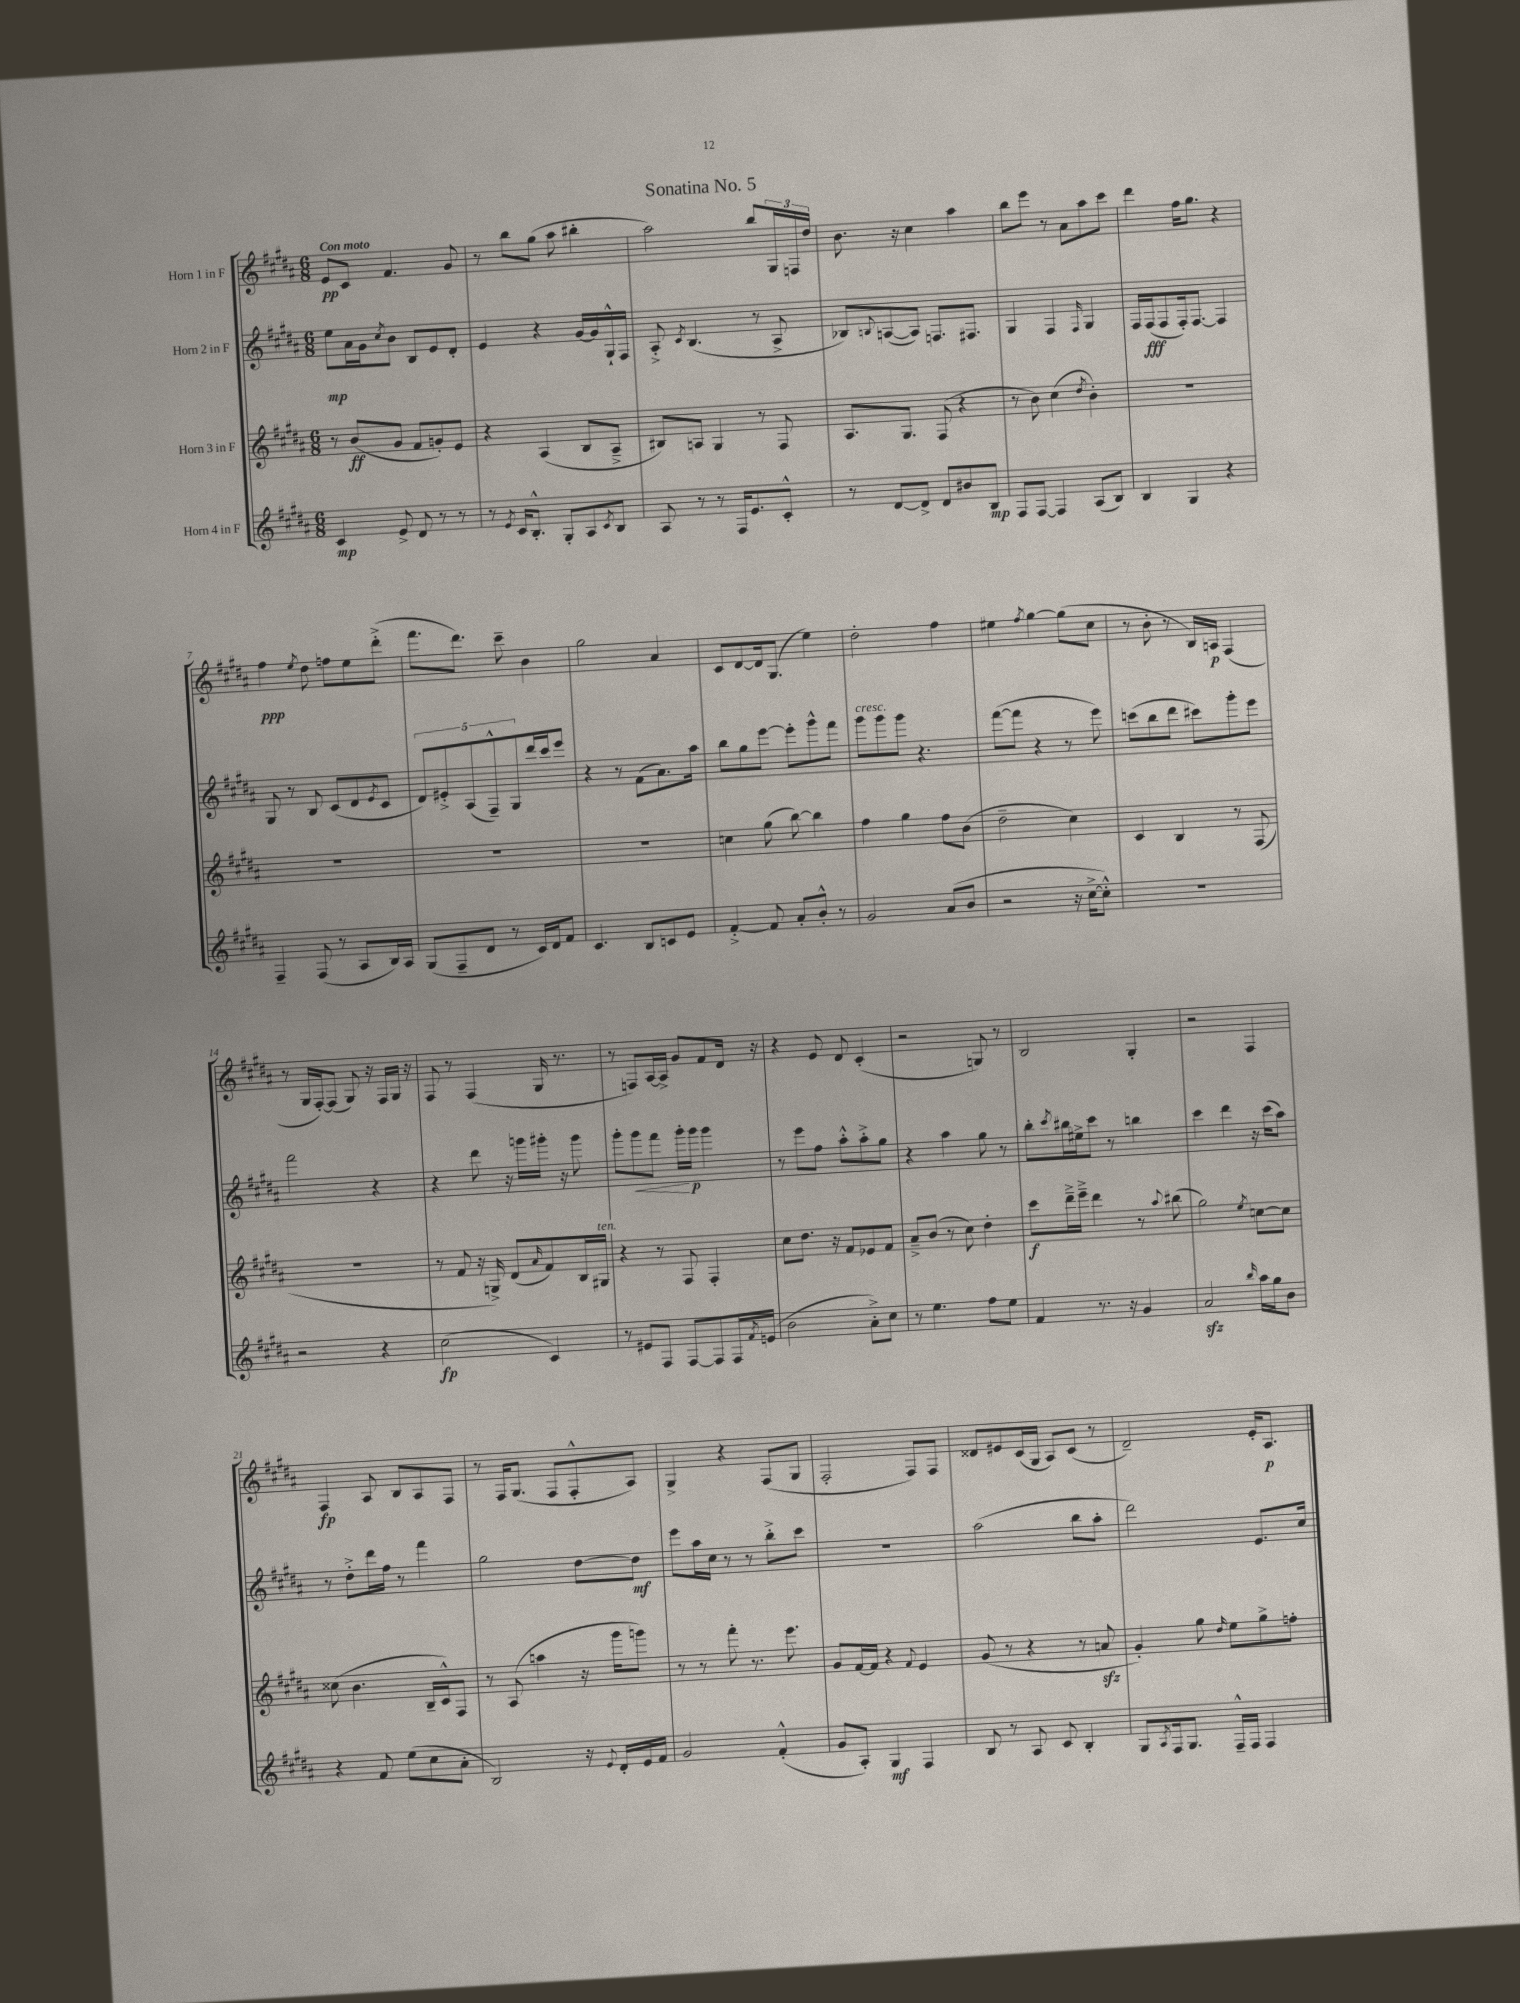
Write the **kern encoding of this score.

**kern	**kern	**kern	**kern
*staff4	*staff3	*staff2	*staff1
*clefG2	*clefG2	*clefG2	*clefG2
*k[f#c#g#d#a#]	*k[f#c#g#d#a#]	*k[f#c#g#d#a#]	*k[f#c#g#d#a#]
*M6/8	*M6/8	*M6/8	*M6/8
4c#/	8r	8ee\L	8e/L
.	(8b/L	16a#\L	8c#/J
.	.	16g#\J	.
.	.	8qcc#/	.
8e^/	8g#/J	8b\J	4.f#/
8d#/	8f#/L	8B/L	.
8r	8g'/)	8e/	.
8r	8e/J	8d#'/J	8g#/
=	=	=	=
8r	4r	4e/	8r
8qe/	.	.	.
16c#/LK	.	.	8bb\L
8.B'^^/J	.	.	.
.	(4A#/	4r	(8gg#\J
8G#'/L	.	.	8aa#\
8A#/	8B/L	[16g#/LL	4bb#'\
.	.	16g#/]	.
8qc#/	.	.	.
8B/J	8A#~^/J	16G#`^^/	.
.	.	16F#/JJ	.
=	=	=	=
8A#/	8B#/L)	8A#'^/	2aa#\)
.	.	8qc#/	.
8r	8A/J	(4.B/	.
8r	4G#/	.	.
16F#/LK	.	.	.
8.e/	.	.	.
.	8r	8r	8bb/L
8c#'^^/J	8F#/	8A#^/	24G#/L
.	.	.	24F/
.	.	.	24dd#/JJ
=	=	=	=
8r	8.A#/L	8B-/L)	8.b\
.	.	8qqB/	.
[8d#/L	.	([8A/	.
.	8.G#/J	.	16r
8d#^/]J	.	8A/]J)	4cc#\
8d#/L	(8F#/	8.F/L	.
8b#/	4r	.	4aa#\
.	.	8.F#/J	.
8B/J	.	.	.
=	=	=	=
8F#/L	8r	4G#/	8bb\L
[8F#/J	8b\)	.	8eee\J
4F#/]	(4cc#\	4F#/	8r
.	.	.	8a#\L
.	8qdd#/	16qqF#/	.
(8A#/L	4b'\)	4G#/	8aa#\
8B/J)	.	.	8ccc#\J
=	=	=	=
4B/	2.r	16F#/LL	4ddd#\
.	.	(16F#/J	.
.	.	8F#/	.
4G#/	.	16F#'/k)	16ff#\LK
.	.	[8.F#/J	8.gg#\J
4r	.	4F#/]	4r
=	=	=	=
4F#~/	2.r	8G#/	4ff#\
.	.	8r	.
.	.	.	8qee/
(8F#/	.	8B/	8dd#\
8r	.	(8c#/L	8ff\L
8A#/L	.	8d#/	8ee\
.	.	8qe/	.
16B/L)	.	8c#/J	(8ddd#'^\J
16A#/JJ	.	.	.
=	=	=	=
(8G#/L	2.r	10d#/L)	8.fff#\L
.	.	10e#'^/	.
8F#~/	.	.	.
.	.	.	8.ddd#\J)
.	.	(10A#/	.
8d#/J	.	.	.
.	.	10F#~^^/)	.
8r	.	.	8ccc#~\
.	.	10G#/	.
16c#/LL)	.	16ddd#/L	4b\
16d#/J	.	16ccc#/J	.
8f#/J	.	8eee/J	.
=	=	=	=
4.c#/	2.r	4r	2gg#\
.	.	8r	.
8B/L	.	(8f#\L	.
8c/	.	8.a#\)	4a#/
8e/J	.	.	.
.	.	16aa#\Jk	.
=	=	=	=
[4f#'^/	4cc\	8bb\L	8c#/L
.	.	8gg#\	[8d#/
8f#/]	(8gg#\	[8eee\J	16d#/]k
.	.	.	(8.G#/J
8a#'/L	[8bb\)	8eee'\]L	.
8b'^^/J	4bb\]	8ggg#^^\	4ee\)
8r	.	8fff#\J	.
=	=	=	=
2g#/	4ff#\	8ggg#\L	2dd#'\
.	.	8ggg#\	.
.	4gg#\	8ggg#\J	.
.	.	4.r	.
(8a#/L	8ff#\L	.	4ff#\
8b/J	(8b\J	.	.
=	=	=	=
2r	2dd#~\	([8fff#\L	4ee#\
.	.	8fff#\]J	.
.	.	.	8qff#/
.	.	4r	[4gg#\
16r	4cc#\)	8r	(8gg#\]L
[16cc#^\LK	.	.	.
8cc#'^^\]J)	.	8eee\)	8cc#\J
=	=	=	=
2.r	4c#/	(8ccc\L	8r
.	.	8bb\	8b'\
.	4B/	8ddd#\J	8r
.	.	8ccc#\L)	16B/LL)
.	.	.	16A/JJ
.	8r	8ggg#'\	(4F#/
.	(8F#/	8eee\J	.
=	=	=	=
2r	2.r	2fff#\	8r
.	.	.	16G#/LL
.	.	.	[16F#'/J)
.	.	.	(8F#/]J
.	.	.	8G#/)
4r	.	4r	16r
.	.	.	16F#/LL
.	.	.	16G#/JJ
.	.	.	16r
=	=	=	=
(2cc#\	8r	4r	8F#/
.	8f#/	.	8r
.	16r	8ddd#\	(4F#/
.	16G^/)	.	.
.	(8d#/L	16r	.
.	.	16ggg\LL	.
.	16qqa#/	.	.
4c#/)	8f#/)	16ggg#'\JJ	16G#/
.	.	16r	8.r
.	16B/L	8ggg#\	.
.	16G#/JJ	.	.
=	=	=	=
8r	4r	8ggg#'\L	8r
8e#/L	.	8ggg#\	8F/L)
8F#/J	8r	8fff#\J	[16A#/L
.	.	.	16A#^/]JJ
[8F#/L	8F#/	16ggg#'\LL	8g#/L
.	.	16ggg#\JJ	.
8F#/]	4F#'/	4ggg#\	8f#/
16F#/L	.	.	16d#/Jk
8qf#/	.	.	.
(16e/JJ	.	.	16r
=	=	=	=
2b\	8cc#\L	8r	4r
.	8.dd#\J	8eee\L	.
.	.	8ff#\J	8e/
.	16r	.	.
.	8f#/L	8aa#'^^\L	8d#/
8a#'^\L)	8e-/	8aa#'^\	(4c#'/
8cc#\J	8f#/J	8gg#\J	.
=	=	=	=
8r	8a#~^/L	4r	2r
4.ee\	(8b/J	.	.
.	8r	4aa#\	.
.	8cc#\)	.	.
8ff#\L	4dd#'\	8gg#\	8G/)
8ee\J	.	8r	8r
=	=	=	=
4f#/	8ccc#\L	8bb'\L	2B/
.	.	8qccc#/	.
.	16ddd#~^\L	16bb#\L	.
.	16eee~^\JJ	16ee#^\J	.
8.r	4ddd#\	8ccc#\J	.
.	.	8r	.
16r	.	.	.
4g#/	8r	4bb\	4G#'/
.	8qqaa#/	.	.
.	(8bb#\	.	.
=	=	=	=
2a#/	2gg#\)	4ccc#\	2r
.	.	4ddd#\	.
16qqbb/	8qee/	.	.
16aa#\LL	[8cc\L	16r	4F#/
16gg#\J	.	(16ccc#\LK	.
8b\J	8cc\]J	8aa#\J)	.
=	=	=	=
4r	(8cc##\	8r	4F#/
.	4.b\	8dd#'^\L	.
8f#/	.	16ddd#\L	8A#/
.	.	16ff#\JJ	.
(8ee\L	.	8r	8B/L
8cc#\	16B~/LL	4fff#\	8A#/
.	16c#^^/J)	.	.
8a#'\J	8F#/J	.	8F#/J
=	=	=	=
2B/)	8r	2gg#\	8r
.	(8A#/	.	16F#/LK
.	.	.	(8.G#/J
.	4aa\	.	.
.	.	.	8F#/L
16r	16r	[8dd#\L	8F#'^^/
8qqe/	.	.	.
16d#'/LL	16ggg#\LK	.	.
16e/	8ggg\J)	8dd#\]J	8A#/J)
16f#/JJ	.	.	.
=	=	=	=
2g#/	8r	8eee\L	4G#^/
.	8r	16aa#\L	.
.	.	16cc#\JJ	.
.	8fff#'\	8r	4r
.	8.r	8r	.
(4f#'^^/	.	8bb'^\L	(8F#/L
.	8.eee\	.	.
.	.	8ccc#\J	8G#/J
=	=	=	=
8g#/L	8g#/L	2.r	2F#'/
8A#'/J)	[16f#/L	.	.
.	16f#/]JJ	.	.
4G#/	4r	.	.
.	8qqf#/	.	.
4F#/	4e/	.	8F#/L)
.	.	.	8F#/J
=	=	=	=
8B/	(8g#/	(2aa#\	8d##/L
8r	8r	.	8e#/
8A#/	4r	.	(16c#/L
.	.	.	16G#/JJ
8c#/	.	.	8A#/L)
4B'/	8r	8bb\L	(8c#/J
.	8a/	8aa#'\J	8r
=	=	=	=
8G#/L	4g#'/)	2ddd#\)	2d#~/)
8qA#/	.	.	.
16F#/k	.	.	.
8.G#/J	.	.	.
.	8gg#\	.	.
.	16qqdd#/	.	.
16F#~^^/LL	8ee\L	.	.
16F#/JJ	.	.	.
4F#/	8gg#^\	8.e/L	16e'/LK
.	.	.	8.A#/J
.	8ff'\J	.	.
.	.	16cc#/Jk	.
==	==	==	==
*-	*-	*-	*-
